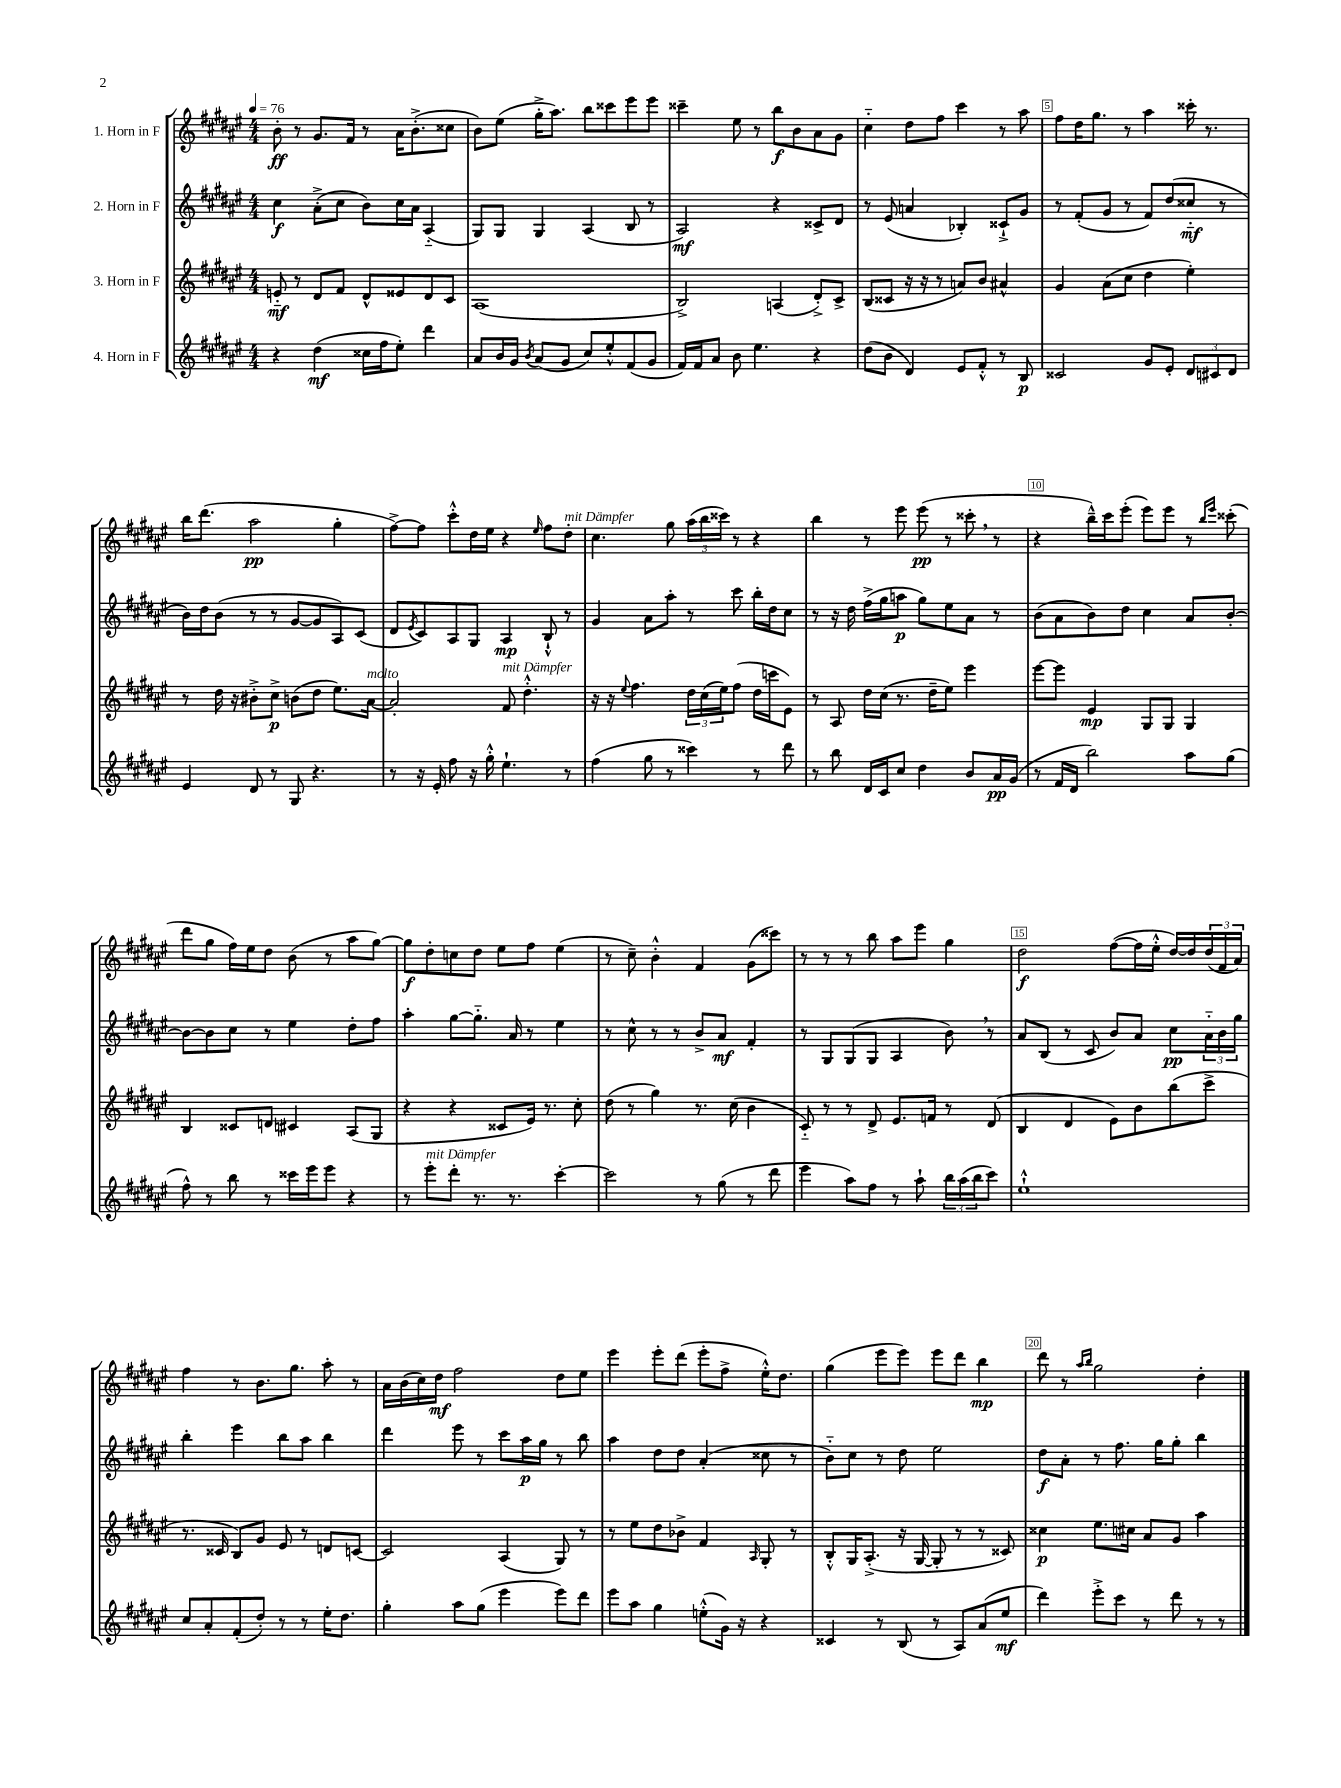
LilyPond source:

<<
\new StaffGroup <<
\new Staff = "s0" \with { instrumentName = "1. Horn in F" } {
    \clef treble \key fis \major \numericTimeSignature \time 4/4 \tempo 4 = 76
    b'8-.\ff r8 gis'8. fis'16 r8 ais'16 b'8.-.->( cisis''8 |
    b'8) eis''8( gis''16-.-> ais''8.) b''8 cisis'''8 eis'''8 eis'''8 |
    cisis'''4-- eis''8 r8 b''8\f b'8 ais'8 gis'8 |
    cis''4-_ dis''8 fis''8 cis'''4 r8 ais''8 |
    fis''8 dis''16 gis''8. r8 ais''4 cisis'''16-. r8. |
    b''16 dis'''8.( ais''2\pp gis''4-. |
    fis''8~->) fis''8 cis'''8-.-^ dis''16 eis''16 r4 \grace { eis''16 } fis''8 dis''8-.^\markup { \italic "mit Dämpfer" } |
    cis''4. gis''8 \tuplet 3/2 { ais''16( b''16 cisis'''16) } r8 r4 |
    b''4 r8 eis'''8 eis'''8\pp( r8 cisis'''8-. \breathe r8 |
    r4 b''16---^) cis'''16 eis'''8-.( eis'''8) eis'''8 r8 \grace { b''16 eis'''16 } cisis'''8-.( |
    dis'''8 gis''8 fis''16) eis''16 dis''8 b'8( r8 ais''8 gis''8~) |
    gis''8\f dis''8-. c''8 dis''8 eis''8 fis''8 eis''4( |
    r8 cis''8--) b'4-.-^ fis'4 gis'8( cisis'''8) |
    r8 r8 r8 b''8 ais''8 eis'''8 gis''4 |
    dis''2\f fis''8~( fis''16 eis''16-.-^ dis''16~) dis''16 \tuplet 3/2 { dis''16( fis'16 ais'16) } |
    fis''4 r8 b'8. gis''8. ais''8-. r8 |
    ais'16 b'16( cis''16) dis''16\mf fis''2 dis''8 eis''8 |
    eis'''4 eis'''8-. dis'''8( eis'''8-. fis''8-> eis''16-.-^) dis''8. |
    gis''4( eis'''8 eis'''8) eis'''8 dis'''8 b''4\mp |
    dis'''8 r8 \grace { ais''16 b''16 } gis''2 dis''4-. \bar "|." |
}
\new Staff = "s1" \with { instrumentName = "2. Horn in F" } {
    \clef treble \key fis \major \numericTimeSignature \time 4/4
    cis''4\f ais'8-.->( cis''8 b'8) cis''16 ais'16 ais4-_( |
    gis8) gis8 gis4 ais4( b8 r8 |
    ais2\mf) r4 cisis'8-> dis'8 |
    r8 eis'8( a'4 bes4-.) cisis'8-!-> gis'8 |
    r8 fis'8-.( gis'8 r8 fis'8) dis''8( cisis''8-_\mf r8 |
    b'16) dis''16 b'8( r8 r8 gis'8~ gis'8 ais8) cis'8( |
    dis'8 \acciaccatura { eis'8 } cis'8) ais8 gis8 ais4\mp b8-!-^ r8 |
    gis'4 ais'8 ais''8-. r8 cis'''8 b''16-. dis''16 cis''8 |
    r8 r16 dis''16 fis''16->( gis''16 a''8\p gis''8) eis''8 ais'8 r8 |
    b'8( ais'8 b'8) dis''8 cis''4 ais'8 b'8~-. |
    b'8~ b'8 cis''8 r8 eis''4 dis''8-. fis''8 |
    ais''4-. gis''8~ gis''8.-_ ais'16 r8 eis''4 |
    r8 cis''8-^ r8 r8 b'8-> ais'8\mf fis'4-. |
    r8 gis8 gis8( gis8 ais4 b'8) \breathe r8 |
    ais'8 b8( r8 cis'8 b'8) ais'8 cis''8\pp \tuplet 3/2 { ais'16-_ b'16 gis''16 } |
    b''4-. eis'''4 b''8 ais''8 b''4 |
    dis'''4 eis'''8 r8 cis'''8 ais''16\p gis''16 r8 b''8 |
    ais''4 dis''8 dis''8 ais'4-.( cisis''8 r8 |
    b'8-_) cis''8 r8 dis''8 eis''2 |
    dis''8\f ais'8-. r8 fis''8. gis''16 gis''8-. b''4 \bar "|." |
}
\new Staff = "s2" \with { instrumentName = "3. Horn in F" } {
    \clef treble \key fis \major \numericTimeSignature \time 4/4
    e'8-_\mf r8 dis'8 fis'8 dis'8-^ eisis'8 dis'8 cis'8 |
    ais1( |
    b2->) a4( dis'8-.->) cis'8-> |
    b8( cisis'8 r16 r16 r8 a'8) b'8 ais'4-^ |
    gis'4 ais'8( cis''8 dis''4 eis''4-.) |
    r8 dis''16 r16 bis'8-.-> cis''8->\p b'8( dis''8 eis''8.) ais'16~^\markup { \italic "molto" } |
    ais'2-. fis'8^\markup { \italic "mit Dämpfer" } dis''4.-.-^ |
    r16 r16 \appoggiatura { eis''8 } fis''4. \tuplet 3/2 { dis''16 cis''16( eis''16) } fis''8( dis''16 c'''16 eis'8) |
    r8 ais8 dis''16 cis''16( r8. dis''16-- eis''8) eis'''4 |
    eis'''8~ eis'''8 eis'4\mp gis8 gis8 gis4 |
    b4 cisis'8 d'8 cis'4 ais8( gis8 |
    r4 r4 cisis'8 eis'16) r8. cis''8-. |
    dis''8( r8 gis''4) r8. cis''16( b'4 |
    cis'8-_) r8 r8 dis'8-> eis'8. f'16 r8 dis'8( |
    b4 dis'4 eis'8) b'8 b''8( cis'''8-> |
    r8. cisis'16 b8) gis'8 eis'8 r8 d'8 c'8~ |
    c'2 ais4( gis8) r8 |
    r8 eis''8 dis''8 bes'8-> fis'4 \grace { ais16 } gis8-. r8 |
    b8-.-^ gis16 ais8.-.->( r16 gis16~ gis8-. r8 r8 cisis'8) |
    cisis''4\p eis''8. cis''16 ais'8 gis'8 ais''4 \bar "|." |
}
\new Staff = "s3" \with { instrumentName = "4. Horn in F" } {
    \clef treble \key fis \major \numericTimeSignature \time 4/4
    r4 dis''4\mf( cisis''16 fis''16 eis''8-.) dis'''4 |
    ais'8 b'16 gis'16 \acciaccatura { b'8 } ais'8( gis'8 cis''8) eis''8-.-^ fis'8( gis'8 |
    fis'16) fis'16 ais'8 b'8 eis''4. r4 |
    dis''8( b'8 dis'4) eis'8 fis'8-.-^ r8 b8\p |
    cisis'2 gis'8 eis'8-. \tuplet 3/2 { dis'8 cis'8 dis'8 } |
    eis'4 dis'8 r8 gis8 r4. |
    r8 r16 eis'16-. fis''8 r16 gis''16-.-^ eis''4.-! r8 |
    fis''4( gis''8 r8 cisis'''4) r8 dis'''8 |
    r8 b''8 dis'16 cis'16 cis''8 dis''4 b'8 ais'16\pp gis'16( |
    r8 fis'16 dis'16 b''2) ais''8 gis''8( |
    fis''8-^) r8 b''8 r8 cisis'''16 eis'''16 eis'''8 r4 |
    r8 eis'''8-.^\markup { \italic "mit Dämpfer" } dis'''8-. r8. r8. cis'''4~-. |
    cis'''2 r8 gis''8( r8 dis'''8 |
    eis'''4 ais''8) fis''8 r8 ais''8-! \tuplet 3/2 { b''16 ais''16( b''16 } cis'''8) |
    eis''1-!-^ |
    cis''8 ais'8-. fis'8-.( dis''8-.) r8 r8 eis''16-. dis''8. |
    gis''4-. ais''8 gis''8( eis'''4 eis'''8) dis'''8 |
    eis'''8 ais''8 gis''4 e''8-.-^( gis'16) r16 r4 |
    cisis'4 r8 b8( r8 ais8) ais'8( eis''8\mf |
    dis'''4) eis'''8-.-> cis'''8 r8 dis'''8 r8 r8 \bar "|." |
}
>>
>>
\layout { \context { \Score \override BarNumber.break-visibility = ##(#f #t #t) barNumberVisibility = #(every-nth-bar-number-visible 5) \override BarNumber.stencil = #(make-stencil-boxer 0.1 0.3 ly:text-interface::print) } }
